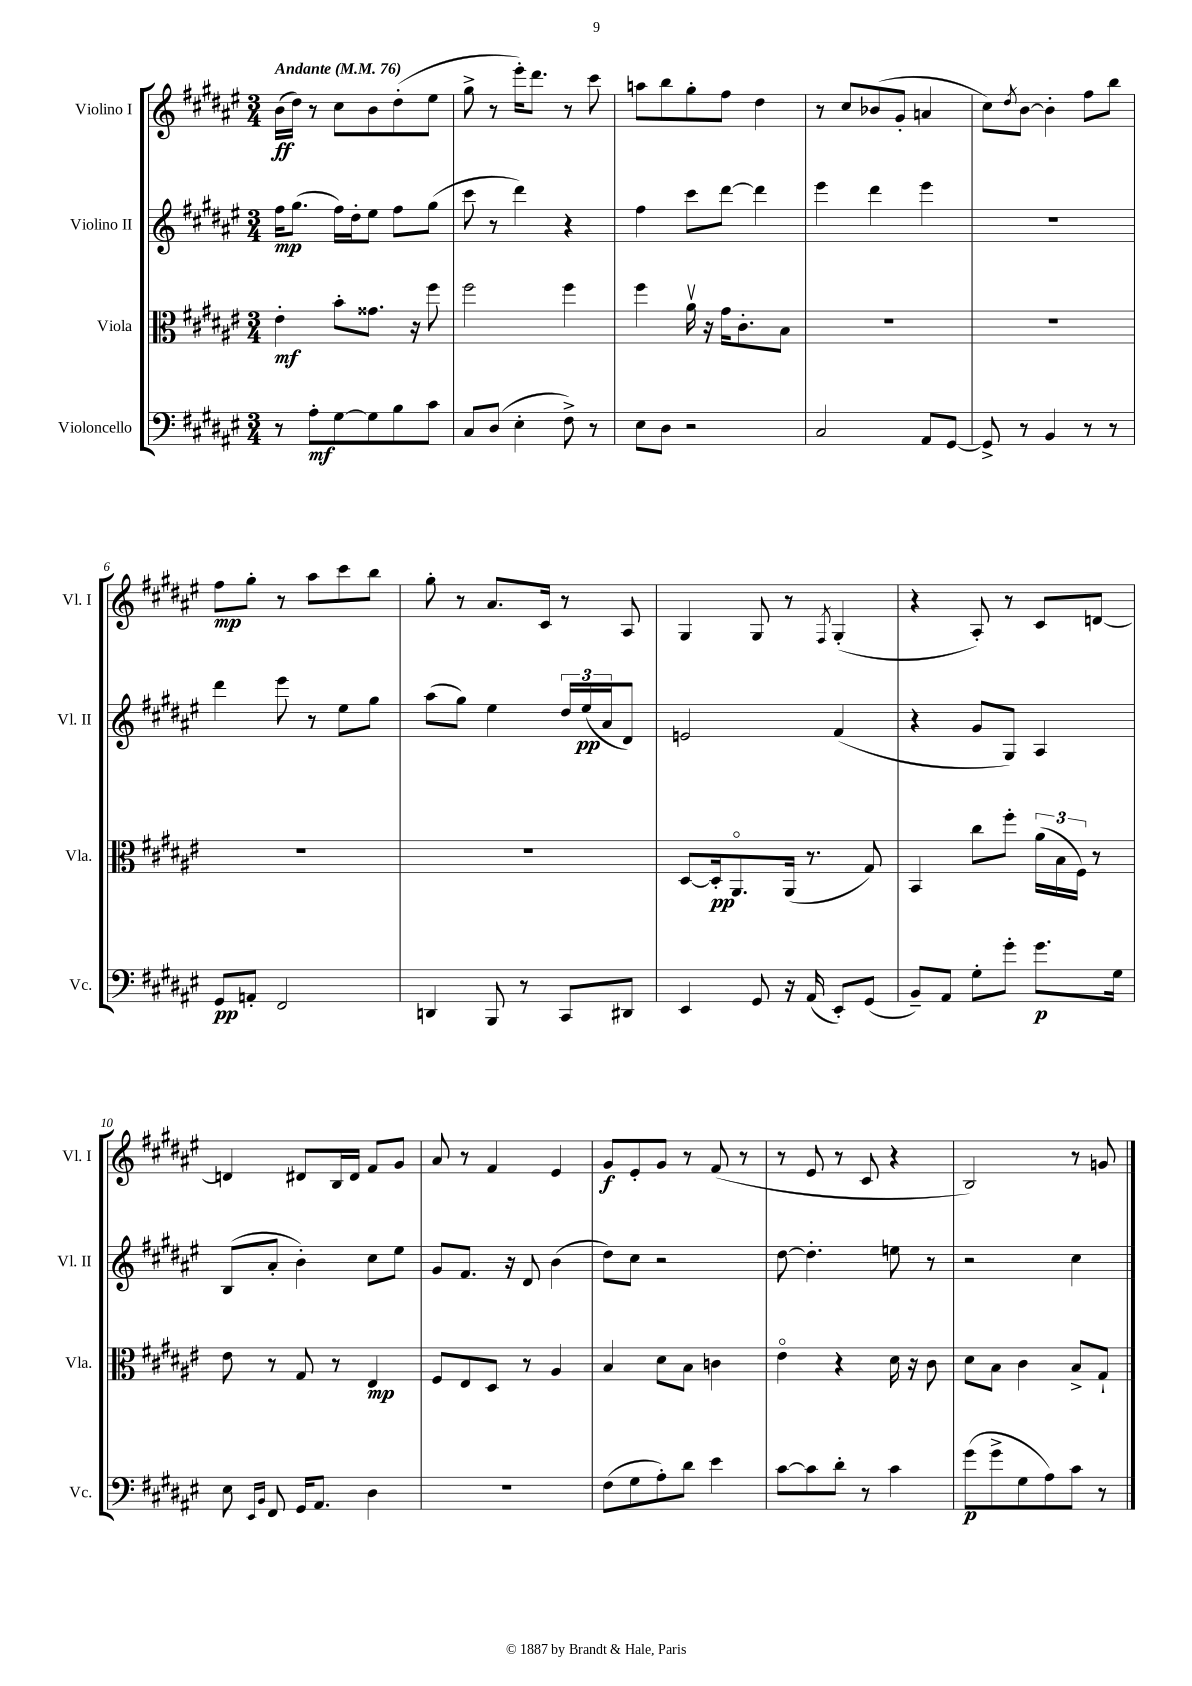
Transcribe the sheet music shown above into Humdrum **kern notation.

**kern	**kern	**kern	**kern
*staff4	*staff3	*staff2	*staff1
*clefF4	*clefC3	*clefG2	*clefG2
*k[f#c#g#d#a#e#]	*k[f#c#g#d#a#e#]	*k[f#c#g#d#a#e#]	*k[f#c#g#d#a#e#]
*M3/4	*M3/4	*M3/4	*M3/4
*MM76	*MM76	*MM76	*MM76
8r	4e#'	16ff#	(16b
.	.	(8.gg#	16dd#)
8A#'	.	.	8r
[8G#	8b'	16ff#)	8cc#
.	.	16dd#'	.
8G#]	8.g##	8ee#	8b
8B	.	8ff#	(8dd#'
.	16r	.	.
8c#	8ff#	(8gg#	8ee#
=	=	=	=
8C#	2ff#	8ccc#	8gg#^
(8D#	.	8r	8r
4E#'	.	4ddd#)	16eee#')
.	.	.	8.ddd#
8F#^)	4ff#	4r	8r
8r	.	.	8ccc#
=	=	=	=
8E#	4ff#	4ff#	8aa
8D#	.	.	8bb
2r	16a#v	8ccc#	8gg#'
.	16r	.	.
.	16g#	[8ddd#	8ff#
.	8.c#'	.	.
.	.	4ddd#]	4dd#
.	8B	.	.
=	=	=	=
2C#	2.r	4eee#	8r
.	.	.	8cc#
.	.	4ddd#	(8b-
.	.	.	8g#'
8AA#	.	4eee#	4a
[8GG#	.	.	.
=	=	=	=
8GG#^]	2.r	2.r	8cc#)
.	.	.	8qdd#
8r	.	.	[8b
4BB	.	.	4b']
8r	.	.	8ff#
8r	.	.	8bb
=	=	=	=
8GG#	2.r	4ddd#	8ff#
8AA'	.	.	8gg#'
2FF#	.	8eee#	8r
.	.	8r	8aa#
.	.	8ee#	8ccc#
.	.	8gg#	8bb
=	=	=	=
4DD	2.r	(8aa#	8gg#'
.	.	8gg#)	8r
8BBB	.	4ee#	8.a#
8r	.	.	.
.	.	.	16c#
8CC#	.	24dd#	8r
.	.	(24ee#	.
.	.	24a#	.
8DD#	.	8d#)	8A#
=	=	=	=
4EE#	[8D#	2e	4G#
.	16D#']	.	.
.	8.AA#o	.	.
8GG#	.	.	8G#
16r	(16AA#	.	8r
(16AA#	8.r	.	.
.	.	.	8qF#
8EE#')	.	(4f#	(4G#'
(8GG#	8G#)	.	.
=	=	=	=
8BB~)	4BB	4r	4r
8AA#	.	.	.
8G#'	8cc#	8g#	8A#')
8g#'	8ff#'	8G#)	8r
8.g#	(24a#	4A#	8c#
.	24B	.	.
.	24F#)	.	.
.	8r	.	[8d
16G#	.	.	.
=	=	=	=
8E#	8e#	(8B	4d]
16qqEE#	.	.	.
16qqBB	.	.	.
8FF#	8r	8a#'	.
16GG#	8G#	4b')	8d#
8.AA#	.	.	.
.	8r	.	16B
.	.	.	16d#
4D#	4E#	8cc#	8f#
.	.	8ee#	8g#
=	=	=	=
2.r	8F#	8g#	8a#
.	8E#	8.f#	8r
.	8D#	.	4f#
.	.	16r	.
.	8r	8d#	.
.	4A#	(4b	4e#
=	=	=	=
(8F#	4B	8dd#)	8g#
8G#	.	8cc#	8e#'
8A#')	8d#	2r	8g#
8d#	8B	.	8r
4e#	4c	.	(8f#
.	.	.	8r
=	=	=	=
[8c#	4e#o	[8dd#	8r
8c#]	.	4.dd#']	8e#
8d#'	4r	.	8r
8r	.	.	8c#
4c#	16d#	8ee	4r
.	16r	.	.
.	8c#	8r	.
=	=	=	=
(8g#	8d#	2r	2B)
8g#^	8B	.	.
8G#	4c#	.	.
8A#)	.	.	.
8c#	8B^	4cc#	8r
8r	8G#`	.	8g
==	==	==	==
*-	*-	*-	*-
